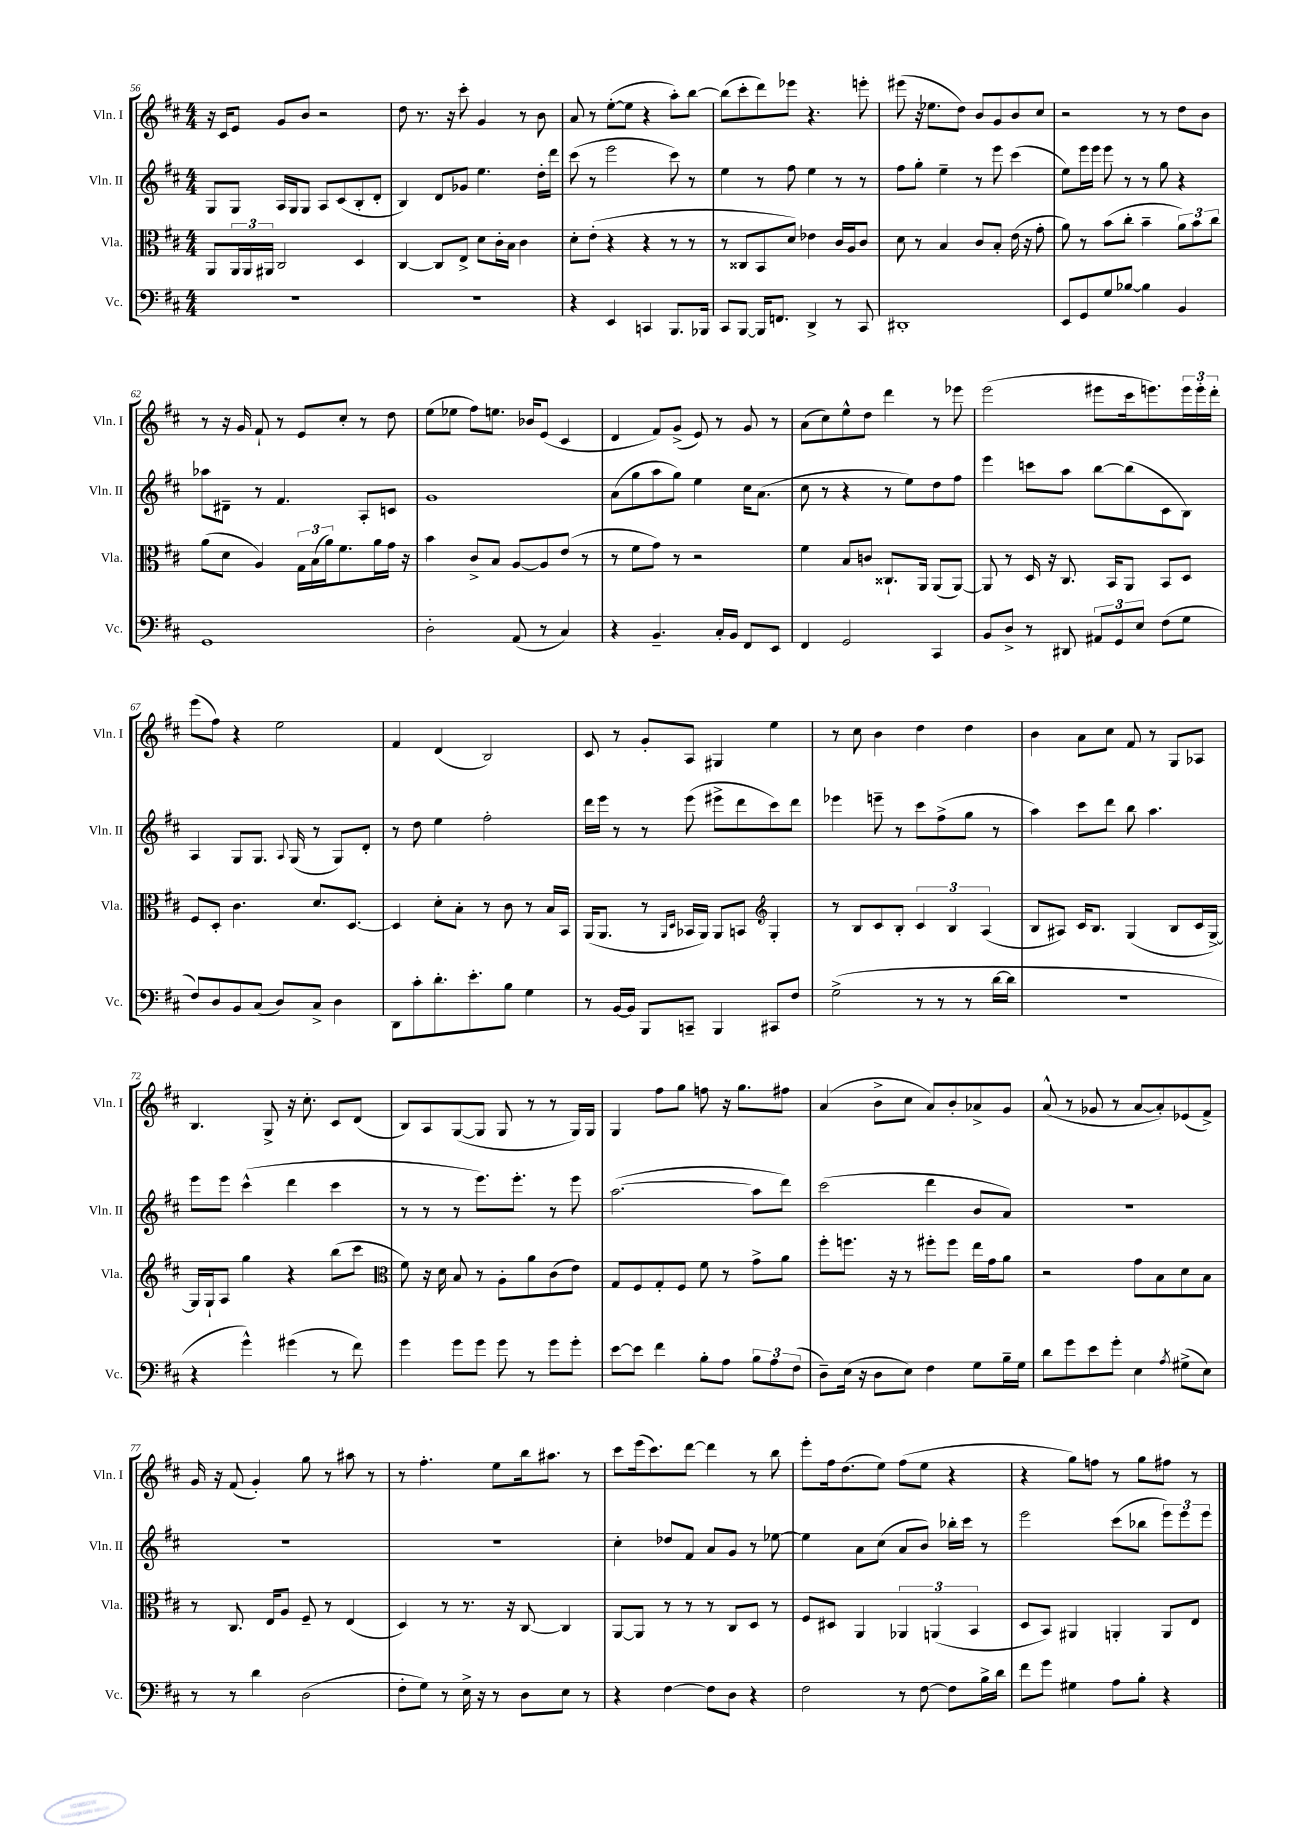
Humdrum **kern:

**kern	**kern	**kern	**kern
*staff4	*staff3	*staff2	*staff1
*clefF4	*clefC3	*clefG2	*clefG2
*k[f#c#]	*k[f#c#]	*k[f#c#]	*k[f#c#]
*M4/4	*M4/4	*M4/4	*M4/4
1r	8AA	8G	16r
.	.	.	16c#
.	24AA	8G	8e
.	24AA	.	.
.	24AA#	.	.
.	2C#	16A	8g
.	.	16G	.
.	.	8G	8b
.	.	8A	2r
.	.	(8c#	.
.	4D	8B'	.
.	.	8d'	.
=	=	=	=
1r	[4C#	4B)	8dd
.	.	.	8.r
.	8C#]	8d	.
.	.	.	16r
.	8E^	8g-	8ccc#'
.	8d	4.ee	4g
.	16c#'	.	.
.	16B	.	.
.	4c#	.	8r
.	.	16dd'	8b
.	.	16ddd	.
=	=	=	=
4r	8d'	(8ccc#	8a
.	(8e'	8r	8r
4EE	4r	2eee	([8ee'
.	.	.	8ee]
4CC	4r	.	4r
8.BBB	8r	8ccc#)	8aa')
.	8r	8r	[8bb
16BBB-	.	.	.
=	=	=	=
8CC#	8r	4ee	(8bb]
[8BBB	8C##	.	8ccc#'
16BBB]	8BB	8r	8ddd)
8.FF	.	.	.
.	8d)	8ff#	8eee-
4DD^	4e-	4ee	4.r
8r	16c#	8r	.
.	16A	.	.
8CC#	8c#	8r	8eee'
=	=	=	=
1DD#'	8d	8ff#	(8eee#
.	8r	8gg'	16r
.	.	.	8.ee-
.	4B	4ee~	.
.	.	.	8dd)
.	8c#	8r	8b
.	8B'	8eee	8g
.	(16e	(4ccc#	8b
.	16r	.	.
.	8g'	.	8cc#
=	=	=	=
8EE	8a)	8ee)	2r
8GG	8r	16eee	.
.	.	16eee	.
8G	(8b	8eee	.
[8B-	8cc#'	8r	.
4B-]	4b~	8r	8r
.	.	8gg	8r
4BB	12a)	4r	8dd
.	12b	.	.
.	.	.	8b
.	12cc#	.	.
=	=	=	=
1GG	(8a	8aa-	8r
.	8d	8d#~	16r
.	.	.	16g
.	4A)	8r	8f#`
.	.	4.f#	8r
.	24G	.	8e
.	(24B	.	.
.	24a)	.	.
.	8.f#	.	8cc#'
.	.	8A'	8r
.	16a	.	.
.	16g	8c	8dd
.	16r	.	.
=	=	=	=
2D'	4b	1g	(8ee
.	.	.	8ee-
.	8c#^	.	8ff#)
.	8B	.	8.ee
(8AA	[8A	.	.
.	.	.	16b-
8r	8A]	.	(8e
4C#)	(8e	.	4c#
.	8r	.	.
=	=	=	=
4r	8r	(8a	4d
.	8f#	8gg	.
4.BB~	8g)	8aa	8f#)
.	8r	8gg)	(8g^
.	2r	4ee	8e)
16C#'	.	.	8r
16BB	.	.	.
8FF#	.	16cc#	8g
.	.	(8.a	.
8EE	.	.	8r
=	=	=	=
4FF#	4f#	8cc#	(8a
.	.	8r	8cc#)
2GG	8B	4r	8ee^^
.	8c	.	8dd
.	8.C##`	8r	4ddd
.	.	8ee)	.
.	16AA	.	.
4CC#	(8AA	8dd	8r
.	[8AA)	8ff#	8eee-
=	=	=	=
8BB	8AA]	4eee	(2eee
8D^	8r	.	.
8r	16D	8ccc	.
.	16r	.	.
8DD#	8.C#	8aa	.
12AA#	.	[8bb	8eee#
.	16BB	.	.
12GG	.	.	.
.	8AA	(8bb]	16ccc#
12E	.	.	.
.	.	.	8.eee)
(8F#	8BB	8c#	.
8G	8D	8B)	24eee
.	.	.	24eee'
.	.	.	24ddd'
=	=	=	=
8F#)	8F#	4A	(8eee
8D	8D'	.	8ff#)
8BB	4.c#	8G	4r
(8C#	.	8.G	.
8D)	.	.	2ee
.	.	8qqA	.
.	.	(16G	.
8C#^	8.d	8r	.
4D	.	8G)	.
.	[8.D	.	.
.	.	8d'	.
=	=	=	=
8DD	4D]	8r	4f#
8c#'	.	8dd	.
8.d'	8d'	4ee	(4d
.	8B'	.	.
8.e'	.	.	.
.	8r	2ff#'	2B)
8B	8c#	.	.
4G	8r	.	.
.	16B	.	.
.	16BB	.	.
=	=	=	=
8r	(16AA	16ddd	8c#
.	8.AA	16eee	.
[16BB	.	8r	8r
16BB]	.	.	.
8BBB	8r	8r	8g'
.	16qqAA	.	.
.	16qqD	.	.
8CC~	16BB-	(8eee	8A
.	16AA)	.	.
4BBB	8AA	8eee#^	4G#
.	8BB	8ddd	.
*	*clefG2	*	*
8CC#	4G'	8ccc#)	4ee
8F#	.	8ddd	.
=	=	=	=
(2G^	8r	4eee-	8r
.	8B	.	8cc#
.	8c#	8eee~	4b
.	8B'	8r	.
8r	6c#	8ccc#	4dd
8r	.	(8ff#^	.
.	6B	.	.
8r	.	8gg	4dd
.	(6A	.	.
[16d	.	8r	.
16d]	.	.	.
=	=	=	=
1r	8B	4aa)	4b
.	8A#)	.	.
.	16c#	8ccc#	8a
.	8.B	.	.
.	.	8ddd	8cc#
.	(4G	8bb	8f#
.	.	4.aa	8r
.	8B	.	8G
.	16c#	.	8A-
.	[16G^)	.	.
=	=	=	=
4r	16G]	8eee	4.B
.	16G`	.	.
.	8A	8eee	.
4g^^)	4gg	(4ccc#^^	.
.	.	.	8G^
(4g#	4r	4ddd	16r
.	.	.	8.cc#'
8r	(8bb	4ccc#	8c#
8f#)	8ccc#	.	(8d
=	=	=	=
*	*clefC3	*	*
4g	8f#)	8r	8B)
.	16r	8r	8A
.	16d	.	.
8g	8B	8r	([8G
8g	8r	8.eee)	8G]
8g	8A'	.	8G
.	.	8.eee'	.
8r	8a	.	8r
8g	(8c#	8r	8r
8g'	8e)	8eee	16G)
.	.	.	16G
=	=	=	=
[8e	8G	([2.aa	4G
8e]	8F#	.	.
4f#	8G'	.	8ff#
.	8F#	.	8gg
8B'	8f#	.	8ff
8A	8r	.	16r
.	.	.	8.gg
12B	8g^	8aa]	.
12A	.	.	.
.	8a	8ddd)	8ff#
(12F#	.	.	.
=	=	=	=
8D~)	8ff#'	(2ccc#	(4a
(16E	8.ff	.	.
16r	.	.	.
8D	.	.	8b^
.	16r	.	.
8E)	8r	.	8cc#
4F#	8ff#'	4ddd	8a)
.	8ff#	.	8b'
8G	16ee	8b	8a-^
.	16g	.	.
16B~	8a	8a)	8g
16G	.	.	.
=	=	=	=
8d	2r	1r	(8a^^
8g	.	.	8r
8e	.	.	8g-
8g'	.	.	8r
4E	8g	.	[8a
.	8B	.	8a'])
8qA	.	.	.
(8G#^	8d	.	(8e-
8E)	8B	.	8f#^)
=	=	=	=
8r	8r	1r	16g
.	.	.	16r
8r	8.C#	.	(8f#
4d	.	.	4g')
.	16E	.	.
.	8A	.	.
(2D	8F#~	.	8gg
.	8r	.	8r
.	(4E	.	8aa#
.	.	.	8r
=	=	=	=
8F#'	4D)	1r	8r
8G)	.	.	4.ff#'
8r	8r	.	.
16E^	8.r	.	.
16r	.	.	.
8r	.	.	8ee
.	16r	.	.
8D	[8C#	.	16bb
.	.	.	8.aa#
8E	4C#]	.	.
8r	.	.	8r
=	=	=	=
4r	[8AA	4cc#'	8ccc#
.	8AA]	.	(16eee
.	.	.	8.ccc#)
[4F#	8r	8dd-	.
.	8r	8f#	[8ddd
8F#]	8r	8a	4ddd]
8D	8C#	8g	.
4r	8D	8r	8r
.	8r	[8ee-	8bb
=	=	=	=
2F#	8F#	4ee-]	8eee'
.	8D#	.	16ff#
.	.	.	(8.dd
.	4AA	8a	.
.	.	(8cc#	8ee)
8r	6AA-	8a	(8ff#
[8F#	.	8b)	8ee
.	(6AA	.	.
8F#]	.	16bb-'	4r
.	.	16ccc#	.
.	6BB	.	.
16B^	.	8r	.
16d	.	.	.
=	=	=	=
8f#	8D	2eee	4r
8g	8BB)	.	.
4G#	4AA#	.	8gg)
.	.	.	8ff
8A	4AA'	(8ccc#	8r
8B'	.	8bb-	8gg
4r	8AA	12eee)	8ff#
.	.	12eee	.
.	8E	.	8r
.	.	12eee	.
==	==	==	==
*-	*-	*-	*-
